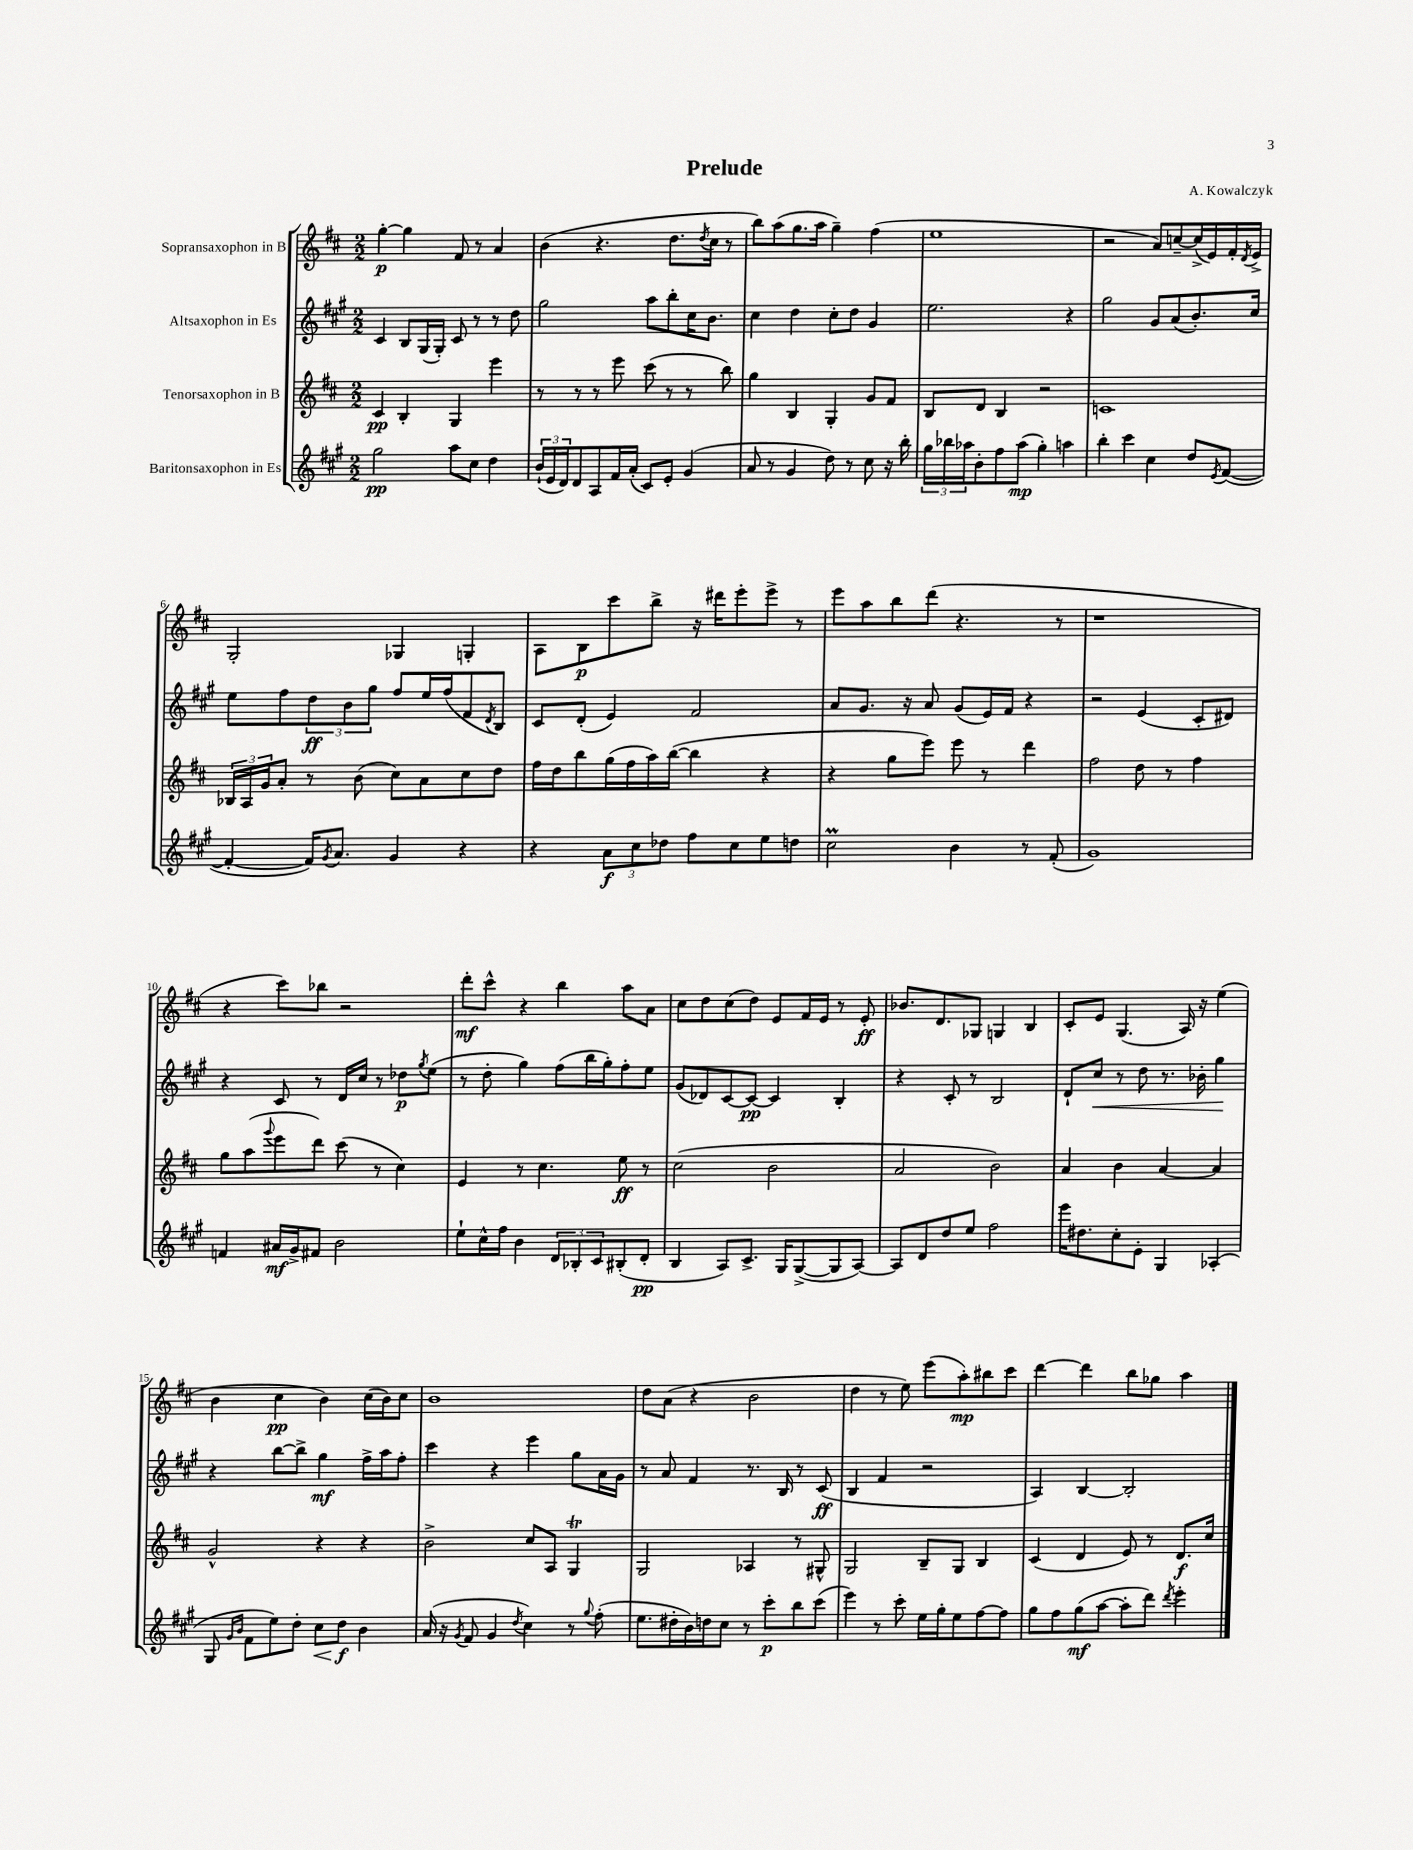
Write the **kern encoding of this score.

**kern	**kern	**kern	**kern
*staff4	*staff3	*staff2	*staff1
*clefG2	*clefG2	*clefG2	*clefG2
*k[f#c#g#]	*k[f#c#]	*k[f#c#g#]	*k[f#c#]
*M2/2	*M2/2	*M2/2	*M2/2
2gg#	4c#	4c#	[4gg'
.	4B'	8B	4gg]
.	.	(16G#	.
.	.	16G#')	.
8aa	4G	8c#	8f#
8cc#	.	8r	8r
4dd	4eee	8r	4a
.	.	8dd	.
=	=	=	=
(24b`	8r	2gg#	(4b
24e	.	.	.
24d)	.	.	.
8d	8r	.	.
8A	8r	.	4.r
16f#	8eee	.	.
(16a'	.	.	.
8c#)	(8ccc#	8aa	.
8e'	8r	8bb'	8.dd
(4g#	8r	16cc#	.
.	.	.	8qdd
.	.	8.b	16cc#
.	8bb)	.	8r
=	=	=	=
8a	4gg	4cc#	8bb)
8r	.	.	(8aa
4g#	4B	4dd	8.gg
.	.	.	16aa
8dd)	4G'	8cc#'	4gg~)
8r	.	8dd	.
8cc#	8g	4g#	(4ff#
16r	8f#	.	.
16bb'	.	.	.
=	=	=	=
24gg#	8B	2.ee	1ee
24bb-	.	.	.
24aa-	.	.	.
8b'	8d	.	.
8ff#	4B	.	.
(8aa-	.	.	.
4gg#')	2r	.	.
4aa	.	4r	.
=	=	=	=
4bb'	1c	2gg#	2r
4ccc#	.	.	.
4cc#	.	8g#	8a)
.	.	(8a	[8cc~
8dd	.	8.b')	(16cc^]
.	.	.	16e)
8qe	.	.	.
([8f#	.	.	16f#'
.	.	.	8qd
.	.	16cc#	16e^
=	=	=	=
4f#'_	24B-	8ee	2G'
.	24A	.	.
.	24g	.	.
.	8a'	8ff#	.
16f#])	8r	12dd	.
8qg#	.	.	.
8.a	.	.	.
.	.	12b	.
.	(8b	.	.
.	.	12gg#	.
4g#	8cc#)	8ff#	4G-
.	8a	16ee	.
.	.	(16ff#	.
4r	8cc#	8f#	4G'
.	.	8qd	.
.	8dd	8B)	.
=	=	=	=
4r	16ff#	8c#	8A
.	16dd	.	.
.	8bb	(8d'	8B
12a	(16gg	4e)	8ccc#
.	16ff#	.	.
12cc#	.	.	.
.	16aa)	.	8bb^
12dd-	.	.	.
.	([16bb	.	.
8ff#	4bb]	2f#	16r
.	.	.	16ddd#
8cc#	.	.	8eee'
8ee	4r	.	8eee^
8dd	.	.	8r
=	=	=	=
2cc#	4r	8a	8eee
.	.	8.g#	8aa
.	8gg	.	8bb
.	.	16r	.
.	8eee)	8a	(8ddd
4b	8eee	(8g#	4.r
.	8r	16e)	.
.	.	16f#	.
8r	4ddd	4r	.
(8f#'	.	.	8r
=	=	=	=
1g#)	2ff#	2r	1r
.	8dd	(4e	.
.	8r	.	.
.	4ff#	8c#'	.
.	.	8d#)	.
=	=	=	=
4f	8gg	4r	4r
.	(8aa	.	.
.	8qqggg	.	.
16a#	8eee	8c#	8ccc#)
16g#^	.	.	.
8f#	8ddd)	8r	8bb-
2b	(8ccc#	16d	2r
.	.	16cc#	.
.	8r	8r	.
.	4cc#)	8dd-	.
.	.	8qgg#	.
.	.	(8ee	.
=	=	=	=
8ee`	4e	8r	8ddd'
16cc#^^	.	8dd'	8ccc#^^
16ff#	.	.	.
4b	8r	4gg#)	4r
.	4.cc#	.	.
12d	.	(8ff#	4bb
12B-'	.	.	.
.	.	16bb	.
12c#	.	.	.
.	.	16gg#')	.
(8B#'	8ee	8ff#'	8aa
8d'	8r	8ee	8a
=	=	=	=
4B	(2cc#	(8g#	8cc#
.	.	8d-)	8dd
8A)	.	[8c#	(8cc#
8.c#^	.	8c#_	8dd)
.	2b	4c#]	8e
16G#	.	.	.
([8G#^	.	.	16f#
.	.	.	16e
8G#]	.	4B'	8r
[8A)	.	.	8e'
=	=	=	=
8A]	2a	4r	8.b-
8d	.	.	.
.	.	.	8.d
8dd	.	8c#'	.
8ee	.	8r	8G-
2ff#	2b)	2B	4G
.	.	.	4B
=	=	=	=
16eee	4a	8d`	8c#'
8.dd#	.	.	.
.	.	8cc#	8e
8cc#'	4b	8r	(4.G
8e'	.	8dd	.
4G#	[4a	8.r	.
.	.	.	16A)
.	.	16b-'	16r
(4A-'	4a]	4gg#	(4ee
=	=	=	=
8G#	2g^^	4r	4b
16qqg#	.	.	.
16qqb	.	.	.
8f#	.	.	.
8ee)	.	[8bb	4cc#
8dd'	.	8bb^]	.
8cc#	4r	4gg#	4b)
8dd	.	.	.
4b	4r	16ff#^	(16cc#
.	.	16aa	16b)
.	.	8ff#'	8cc#
=	=	=	=
(16a	2b^	4ccc#	1b
16r	.	.	.
8qg#	.	.	.
8f#	.	.	.
4g#	.	4r	.
8qdd	.	.	.
4cc#)	8cc#	4eee	.
.	8A	.	.
8r	4G	8gg#	.
8qqgg#	.	.	.
(8ff#'	.	16a	.
.	.	16g#	.
=	=	=	=
8.ee	2G	8r	8dd
.	.	8a	(8a
16dd#'	.	.	.
16b)	.	4f#	4r
16dd	.	.	.
8cc#	.	.	.
8r	4A-	8.r	2b
8ccc#'	.	.	.
.	.	16B	.
8bb	8r	8r	.
(8ccc#	8G#^^	(8c#	.
=	=	=	=
4eee)	2G	4B	4dd
8r	.	4f#	8r
8ccc#'	.	.	8ee)
16ee	8B~	2r	(8eee
16gg#'	.	.	.
8ee	8G	.	8aa')
[8ff#	4B	.	8bb#
8ff#]	.	.	8ccc#
=	=	=	=
8gg#	(4c#	4A)	[4ddd
8ff#	.	.	.
(8gg#	4d	[4B	4ddd]
[8aa	.	.	.
8aa']	8e)	2B']	8bb
8ddd)	8r	.	8gg-
8qddd	.	.	.
4eee'	8.d	.	4aa
.	16cc#	.	.
==	==	==	==
*-	*-	*-	*-
